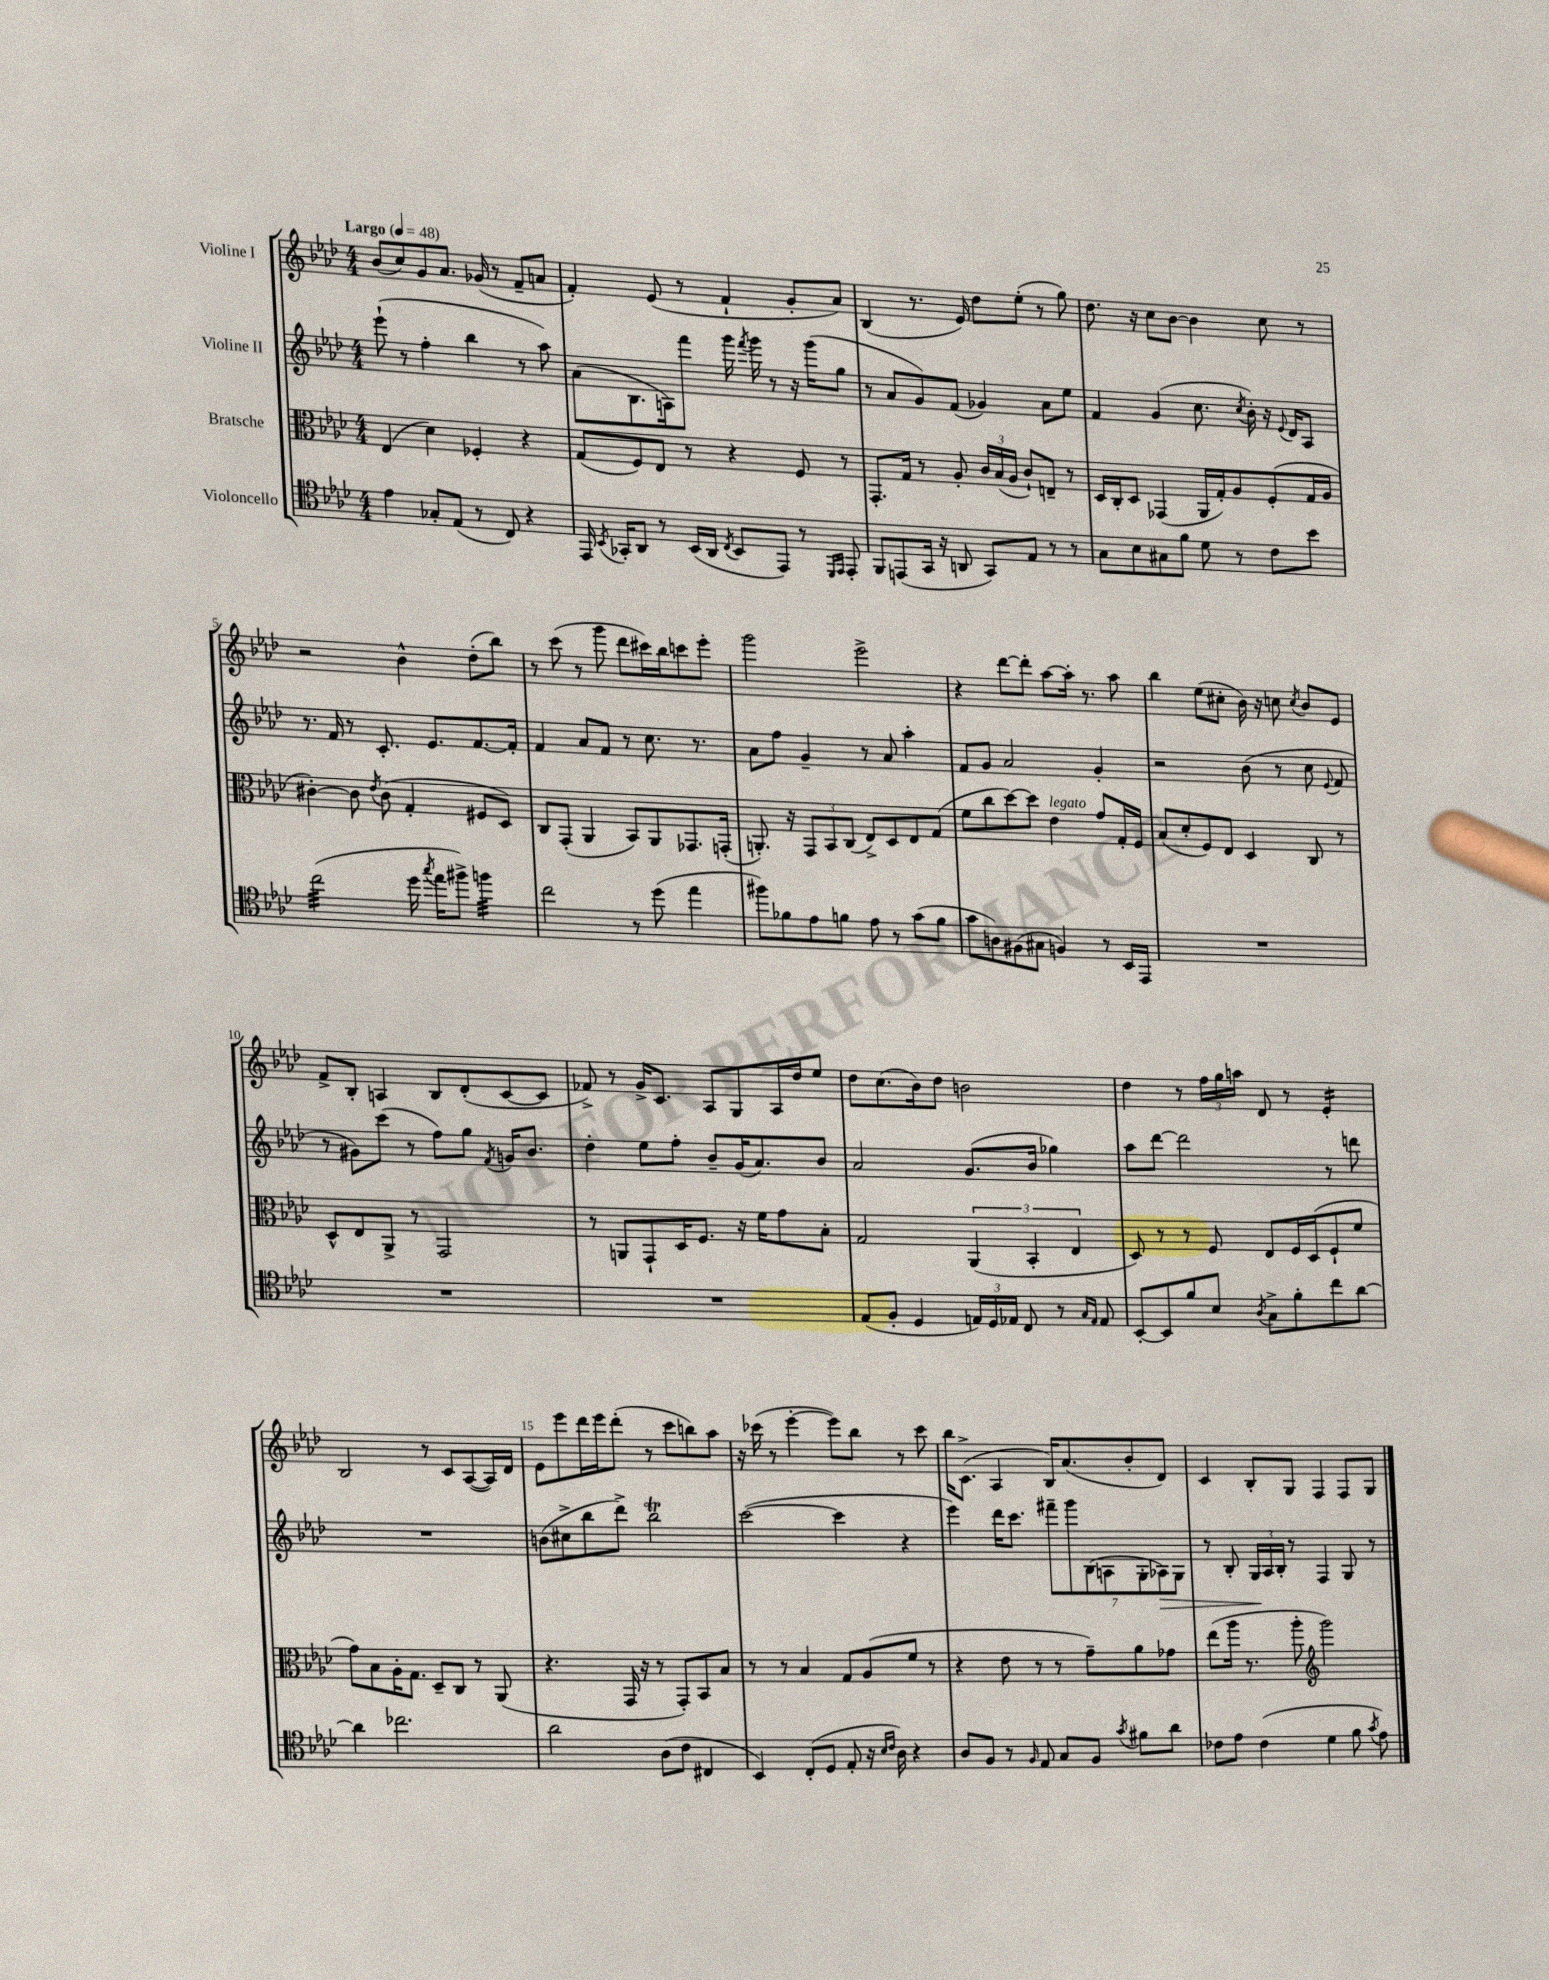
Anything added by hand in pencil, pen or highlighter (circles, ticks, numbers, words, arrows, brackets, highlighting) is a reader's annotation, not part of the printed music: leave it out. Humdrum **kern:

**kern	**kern	**kern	**kern
*staff4	*staff3	*staff2	*staff1
*clefC4	*clefC3	*clefG2	*clefG2
*k[b-e-a-d-]	*k[b-e-a-d-]	*k[b-e-a-d-]	*k[b-e-a-d-]
*M4/4	*M4/4	*M4/4	*M4/4
*MM48	*MM48	*MM48	*MM48
4e-	(4E-	(8eee-`	(8b-
.	.	8r	8cc)
8G-'	4d-)	4ff'	8g
(8E-	.	.	8.a-
8r	4F-'	4bb-	.
.	.	.	(16g-
8C)	.	.	8r
4r	4r	8r	8f~
.	.	8aa-)	8a
=	=	=	=
16EE-	(8G	(8a-	4f')
8qBB-	.	.	.
16GG-'	.	.	.
8AA-	8F)	8.B-	.
8r	8E-	.	(8e-
.	.	16A)	.
(16BB-	8r	8fff	8r
16AA-	.	.	.
8qC	.	.	.
8BB-	4r	16ggg	4f`
.	.	8qfff	.
.	.	16ggg	.
8EE-)	.	8r	.
8r	8F	16r	8g'
.	.	(16ggg	.
16qqDD-	.	.	.
16qqEE-	.	.	.
8EE-'	8r	8gg	8a-)
=	=	=	=
8FF	8.GG'	8r	(4B-
(8EE	.	8a-	.
.	16G	.	.
16GG	8r	8g)	8.r
16r	.	.	.
8AA	8A-'	(8f	.
.	.	.	16e-)
8GG)	24c	4g-)	8dd-
.	(24B-	.	.
.	24A-	.	.
8E-	8c`)	.	(8ee-'
8r	8E~	8a-	8r
8r	8r	8ee-	8gg)
=	=	=	=
8G	16D-	4f	8.dd-
.	16C'	.	.
8B-	8D-	.	.
.	.	.	16r
8G#	(4GG-	(4g	8cc
8f	.	.	[8b-
8d-	16AA-	8.cc	4b-]
.	16G')	.	.
8r	8A-	.	.
.	.	8qcc	.
.	.	16b-')	.
8c	(8F'	16r	8cc
.	.	8qqe-	.
.	.	16d-	.
8b-	16G	8A-	8r
.	16A-	.	.
=	=	=	=
(2cc	[4c#')	8.r	2r
.	.	16f	.
.	8c#]	8r	.
.	8qe-	.	.
.	(8c#	8.c'	.
16dd-	4G'	.	4b-^^
8qgg	.	.	.
16ee-	.	8.e-	.
8ff#^)	.	.	.
4ff	8F#	[8.f	(8dd-'
.	8D-)	.	8bb-)
.	.	16f']	.
=	=	=	=
2cc	8C	4f	8r
.	(8GG'	.	(8ccc
.	4AA-	8a-	8r
.	.	8f	8ggg
8r	8BB-)	8r	8ddd-
(8dd-	8AA-	8.cc	16ccc#)
.	.	.	16bb-
4ee-	8.GG-	.	8ccc
.	.	8.r	.
.	.	.	8eee-'
.	(16GG'	.	.
=	=	=	=
8ff#)	8.AA')	8a-	2ggg
8f-	.	8ff	.
.	16r	.	.
8e-	12GG	4g~	.
.	12BB-	.	.
8f	.	.	.
.	(12C	.	.
8e-	8E-^)	8r	2eee-^
8r	8D-	8a-	.
(8g	8E-	4aa-'	.
8f	(8G	.	.
=	=	=	=
8g	8f	8f	4r
8A)	8cc	8g	.
(8F#	[8dd-)	2a-	[8ddd-
8G#	8dd-]	.	8ddd-']
4F)	4e-	.	[8aa-
.	.	.	16aa-']
.	.	.	8.r
8r	8g	4g'	.
16BB-	16G'	.	8aa-
16EE-	16F	.	.
=	=	=	=
1r	(8B-	2r	4bb-
.	8d-'	.	.
.	8F)	.	(8ee-
.	8E-	.	8cc#'
.	4D-	(8b-	16b-)
.	.	.	16r
.	.	8r	8cc
.	.	.	8qcc
.	8C	8cc	8b-
.	.	8qqe-	.
.	8r	8f	8e-
=	=	=	=
1r	8D-^^	8r	8f^
.	8E-	8g#)	8B-'
.	8AA-^	(8ccc	4A
.	8r	8r	.
.	2GG	8ff)	8B-
.	.	8gg	(8d-'
.	.	8qf	.
.	.	16g	[8c
.	.	8.b-	.
.	.	.	8c]
=	=	=	=
1r	8r	4dd-'	8f-^)
.	8AA	.	8r
.	8GG`	8ee-	16g^
.	.	.	8.c
.	16D-	8ff'	.
.	8.F	.	.
.	.	8b-~	8A-
.	16r	(16g	8G
.	16f	8.a-)	.
.	8g	.	16A-
.	.	.	16dd-
.	8B-'	8b-	8ee-
=	=	=	=
(8E-	2G	2a-	8dd-
8F'	.	.	(8.cc
4D-	.	.	.
.	.	.	16b-)
.	.	.	8dd-
24E)	(6AA-	(8.g	2b
24D-	.	.	.
24E-	.	.	.
8C	.	.	.
.	6BB-'	.	.
.	.	16b-	.
8r	.	4gg-)	.
.	6E-	.	.
16qqG	.	.	.
16qqE-	.	.	.
8E-	.	.	.
=	=	=	=
[8BB-'	8D-)	8aa-	4dd-
8BB-]	8r	[8ddd-	.
8f	8r	2ddd-]	8r
8B-	8F	.	24ff
.	.	.	24gg
.	.	.	24aa
8qA-	.	.	.
8G^	8E-	.	8d-
8f'	16F	.	8r
.	(16D-	.	.
8cc	8F`	8r	4e-'
[8a-	8f	8ddd	.
=	=	=	=
4a-]	8g)	1r	2B-
.	8B-	.	.
2.cc-	16A-'	.	.
.	8.G	.	.
.	8D-~	.	8r
.	8C	.	8c
.	8r	.	([8A-
.	(8AA-	.	16A-])
.	.	.	16d-
=	=	=	=
2a-	4.r	(8b	8e-
.	.	8cc#^	8eee-
.	.	8bb-	16ddd-
.	.	.	16eee-
.	16GG	8ddd-^)	(8ddd-'
.	16r	.	.
(8A-	8r	2bb-	8r
8c	8GG')	.	8ccc
4C#	8BB-	.	8bb)
.	8B-	.	8aa-
=	=	=	=
4BB-)	8r	([2ccc	16r
.	.	.	(16ccc-
.	8r	.	8r
(8C'	4B-	.	[4eee-'
8D-	.	.	.
8E-'	8G	4ccc]	8eee-])
16r	(8A-	.	8bb-
16qqB-	.	.	.
16qqc	.	.	.
16A-)	.	.	.
4r	8f	4r	8r
.	8r	.	8ccc-
=	=	=	=
8A-	4r	4eee-)	16bb-
.	.	.	(8.c^
8F	.	.	.
8r	8e-	16ddd-	4A-
.	.	8.ccc	.
16qqF	.	.	.
8E-	8r	.	.
8G	8r	14fff#~	16B-)
.	.	.	(8.a-
.	.	14ggg	.
8F	8g~)	.	.
.	.	(14B-	.
.	.	14A	.
8qg	.	.	.
8f#	8a-	.	8b-'
.	.	14G'	.
.	.	14A-)	.
8a-	8g-	.	8d-)
.	.	14G	.
=	=	=	=
8c-	(8ee-	8r	4c
8e-	16aa-	8B-'	.
.	8.r	.	.
(4c-	.	24G	8B-'
.	.	24A-	.
.	.	24B-'	.
.	8aa-'	8r	8G
*	*clefG2	*	*
4d-	2ggg)	4F	4F
8f	.	8G	8F
8qg	.	.	.
8e-)	.	8r	8G
==	==	==	==
*-	*-	*-	*-
